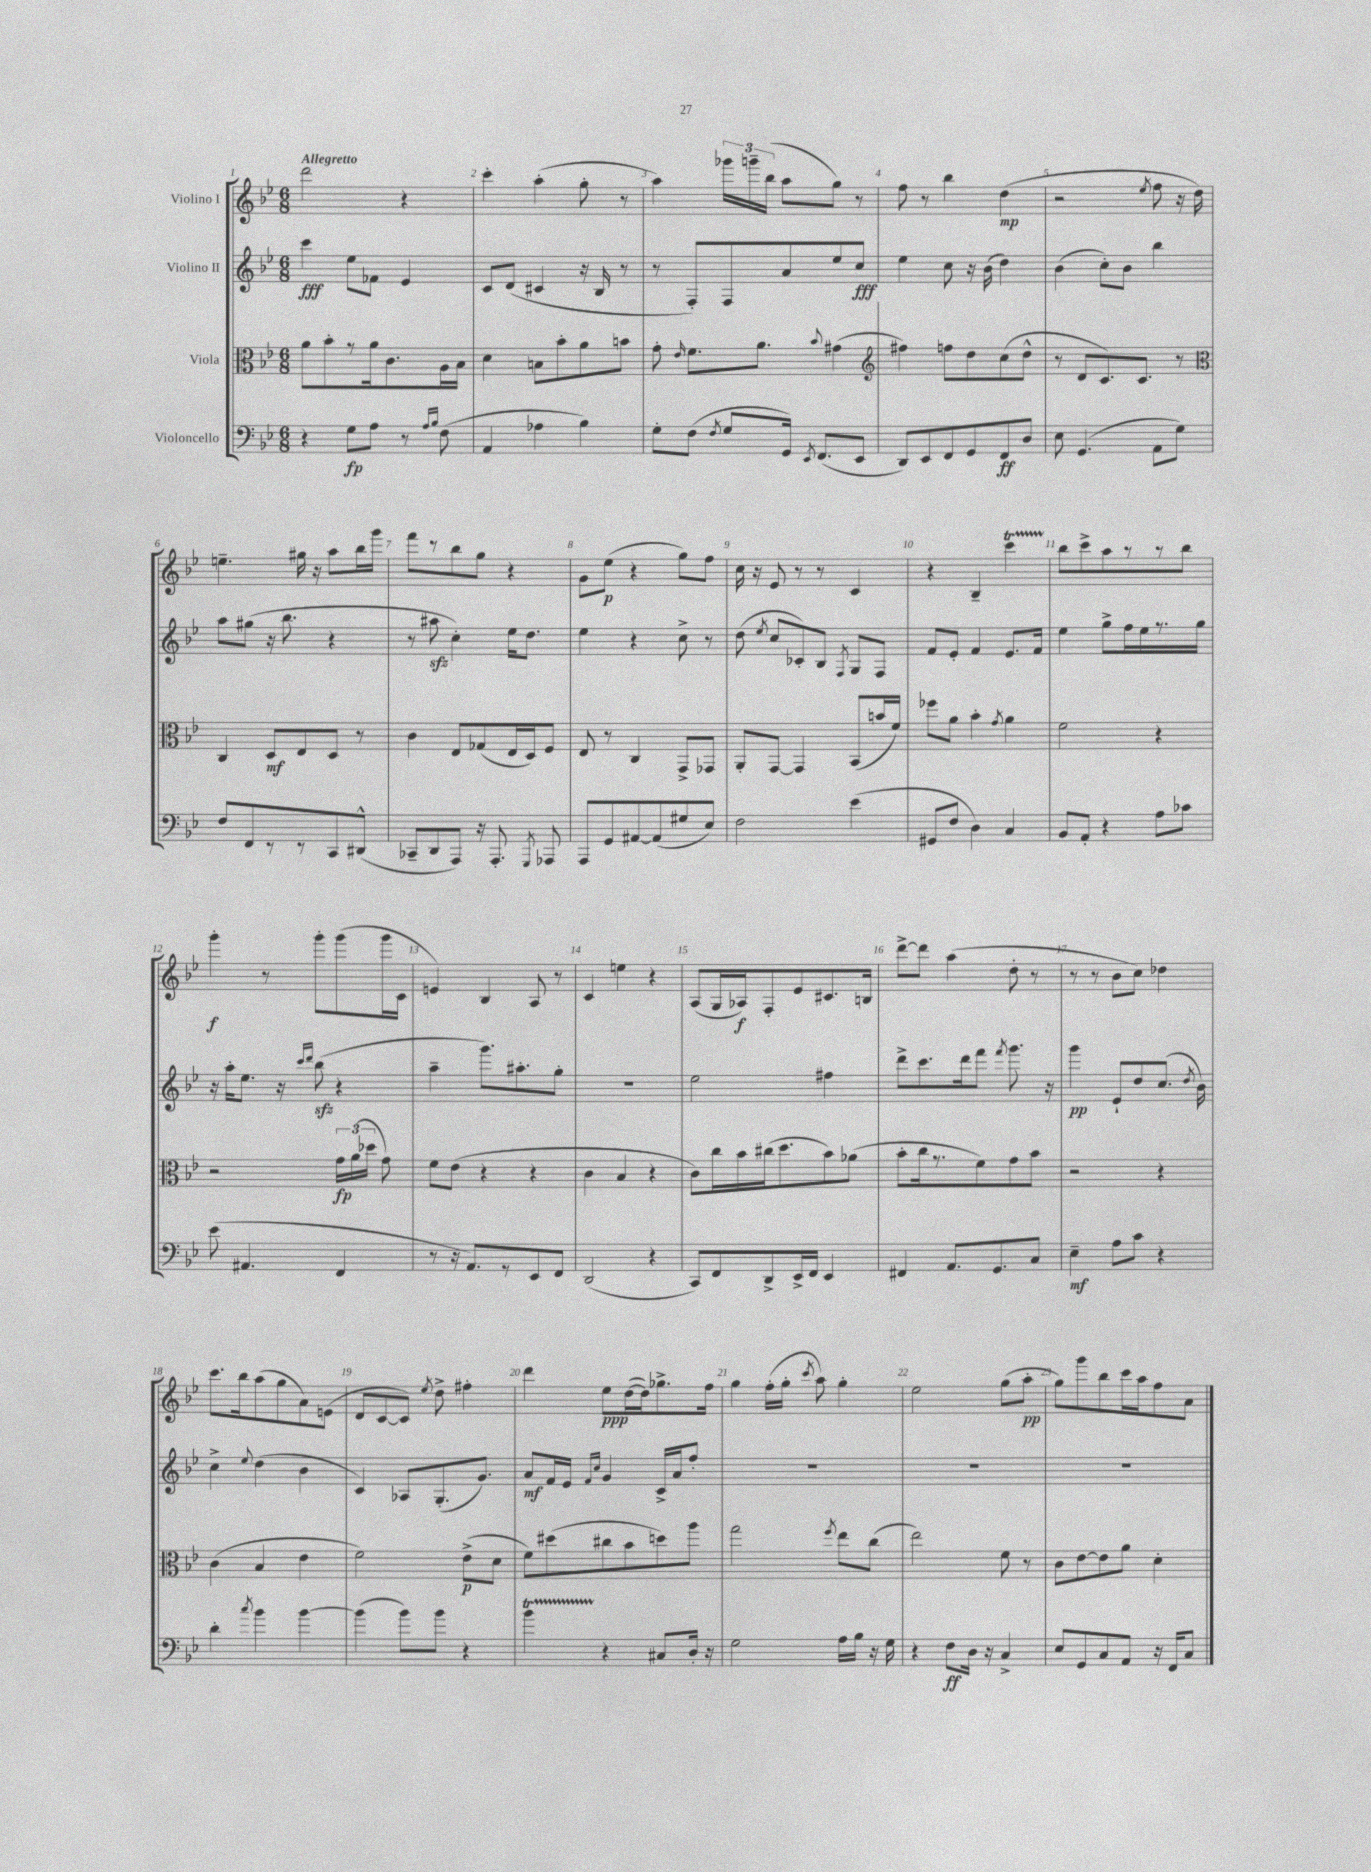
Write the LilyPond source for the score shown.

<<
\new StaffGroup <<
\new Staff = "s0" \with { instrumentName = "Violino I" } {
    \clef treble \key bes \major \numericTimeSignature \time 6/8 \tempo "Allegretto"
    \autoBeamOff d'''2 r4 |
    c'''4-. a''4-.( g''8-. r8 |
    a''4) \tuplet 3/2 { ges'''16[ g'''16-- bes''16]( } a''8[ g''8]) r8 |
    f''8 r8 bes''4 d''4\mp( |
    r2 \acciaccatura { ees''8 } f''8 r16 d''16) |
    e''4.-- gis''16 r16 a''8[ bes''16 g'''16] |
    f'''8[ r8 bes''8 g''8] r4 |
    g'8[ ees''8]\p( r4 g''8[) f''8] |
    c''16 r16 ees'8 r8 r8 c'4 |
    r4 bes4-- c'''4\startTrillSpan |
    bes''8[\stopTrillSpan c'''8-> a''8 r8 r8 bes''8] |
    g'''4-.\f r8 g'''8[-. g'''8( g'''16 c'16] |
    e'4) bes4 a8 r8 |
    c'4 e''4 r4 |
    a8[( g16 aes16\f) f8-. ees'8 cis'8. b16] |
    d'''8[~-> d'''8] a''4( d''8-. r8 |
    r8 r8 bes'8[ c''8]) des''4 |
    c'''8.[ bes''16 a''8( g''8 a'8) e'8]( |
    d'8[ c'8~ c'8]) \acciaccatura { ees''8 } d''8-> fis''4-. |
    d'''4 ees''8[\ppp d''16~( d''16) ges''8.-> f''16] |
    g''4 f''16[-.( g''16]-. \acciaccatura { c'''8 } a''8) g''4-. |
    ees''2 g''8[( a''8]-.\pp |
    g''8[) g'''8 bes''8 c'''16 a''16 f''8 a'8] \bar "|." |
}
\new Staff = "s1" \with { instrumentName = "Violino II" } {
    \clef treble \key bes \major \numericTimeSignature \time 6/8
    \autoBeamOff c'''4\fff ees''8[ fes'8] ees'4 |
    c'8[ d'8]( cis'4 r16 bes16 r8 |
    r8 f8[-.) f8 a'8 ees''8 c''8]\fff |
    ees''4 c''8 r16 bes'16( d''4) |
    bes'4( c''8[-.) bes'8] bes''4 |
    a''8[ gis''8]( r16 bes''8. r4 |
    r8 ais''8\sfz c''4-.) ees''16[ d''8.] |
    ees''4 r4 c''8-> r8 |
    d''8( \acciaccatura { ees''8 } c''8[ ces'8-.) bes8] \acciaccatura { f8 } g8[ f8] |
    f'8[ ees'8]-. f'4 ees'8.[ f'16] |
    ees''4 g''8[-> f''16 ees''16 r8. g''16] |
    r16 a''16[-. ees''8.] r16 \grace { c'''16[ d'''16] } bes''8\sfz( r4 |
    a''4-- g'''8.[) ais''8.-. g''8]-. |
    R2. |
    ees''2 fis''4 |
    d'''8[-> c'''8. d'''16 f'''8] \acciaccatura { f'''8 } g'''8. r16 |
    g'''4\pp ees'8[-! d''8 c''8.]( \acciaccatura { d''8 } bes'16) |
    c''4-> \appoggiatura { ees''8 } d''4( bes'4 |
    c'4) aes8[ g8.-.( g'8.]) |
    a'8[\mf f'16 ees'16] \grace { f'16[ c''16] } g'4 c'16[-> a'16 f''8]-. |
    R2. |
    R2. |
    R2. \bar "|." |
}
\new Staff = "s2" \with { instrumentName = "Viola" } {
    \clef alto \key bes \major \numericTimeSignature \time 6/8
    \autoBeamOff a'8[ bes'8-. r8 a'16 c'8. a16 bes16] |
    d'4 b8[ bes'8-. a'8 b'8] |
    g'8-. \grace { ees'16 } f'8.[ a'8.] \appoggiatura { bes'8 } gis'4( |
    \clef treble fis''4) f''8[ d''8 c''8( d''8]-^ |
    r8 d'8[ c'8.) c'8.] r8 |
    \clef alto c4 d8[\mf ees8 d8] r8 |
    c'4 ees8[ ges8( ees16 d16) f8] |
    ees8 r8 c4 g,8[-> ges,8] |
    a,8[-. g,8]~ g,4 bes,8[( b'16 f'16]) |
    fes''8[ a'8] bes'4-. \acciaccatura { g'8 } a'4 |
    f'2 r4 |
    r2 \tuplet 3/2 { g'16[\fp a'16( des''16] } g'8) |
    f'8[ ees'8]( r4 r4 |
    c'4 bes4 r4 |
    c'8[) c''16 bes'16 cis''16( d''8. bes'8) aes'8]( |
    bes'8[-. c''16 r8. f'8) g'8 bes'8] |
    r2 r4 |
    c'4( bes4 ees'4 |
    f'2) ees'8[->\p( d'8] |
    f'8[) dis''8( cis''8 bes'8 d''8) a''8] |
    g''2 \acciaccatura { f''8 } ees''8[ c''8]( |
    ees''2) f'8 r8 |
    c'8[ ees'8~ ees'8 a'8] d'4-. \bar "|." |
}
\new Staff = "s3" \with { instrumentName = "Violoncello" } {
    \clef bass \key bes \major \numericTimeSignature \time 6/8
    \autoBeamOff r4 g8[\fp a8] r8 \grace { a16[ bes16] } f8( |
    a,4 aes4 bes4) |
    g8[-. f8]( \acciaccatura { f8 } g8[ g,16]) \acciaccatura { ees,8 } f,8.[( ees,8] |
    d,8[) ees,8 f,8 g,8 f,8\ff d8] |
    ees8 g,4.( a,8[ g8]) |
    f8[ f,8 r8 r8 c,8 dis,8]-^( |
    ces,8[-- d,8 a,,8]) r16 a,,8.-. \acciaccatura { g,,8 } aes,,8 |
    a,,8[ g,8 ais,8~ ais,8( gis8 ees8]) |
    f2 ees'4( |
    gis,8[ f8] d4) c4 |
    bes,8[ a,8]-. r4 a8[ ces'8] |
    ees'8( ais,4. f,4 |
    r8 r16 a,8.[) r8 ees,8 f,8] |
    d,2( r4 |
    c,8[) f,8 d,8-> ees,16-> f,16] ees,4 |
    fis,4 a,8.[ g,8. c8] |
    ees4--\mf a8[ c'8] r4 |
    d'4-. \acciaccatura { c''8 } bes'4 bes'4~ |
    bes'4( bes'8[) bes'8] r4 |
    bes'4\startTrillSpan r4\stopTrillSpan cis8[ d16]-. r16 |
    g2 a16[ bes16] r16 g16 |
    r4 f8[\ff d16] r16 c4-> |
    ees8[ g,8 c8 a,8] r16 f,16[ c8] \bar "|." |
}
>>
>>
\layout { \context { \Score \override BarNumber.break-visibility = ##(#f #t #t) barNumberVisibility = #all-bar-numbers-visible } }
